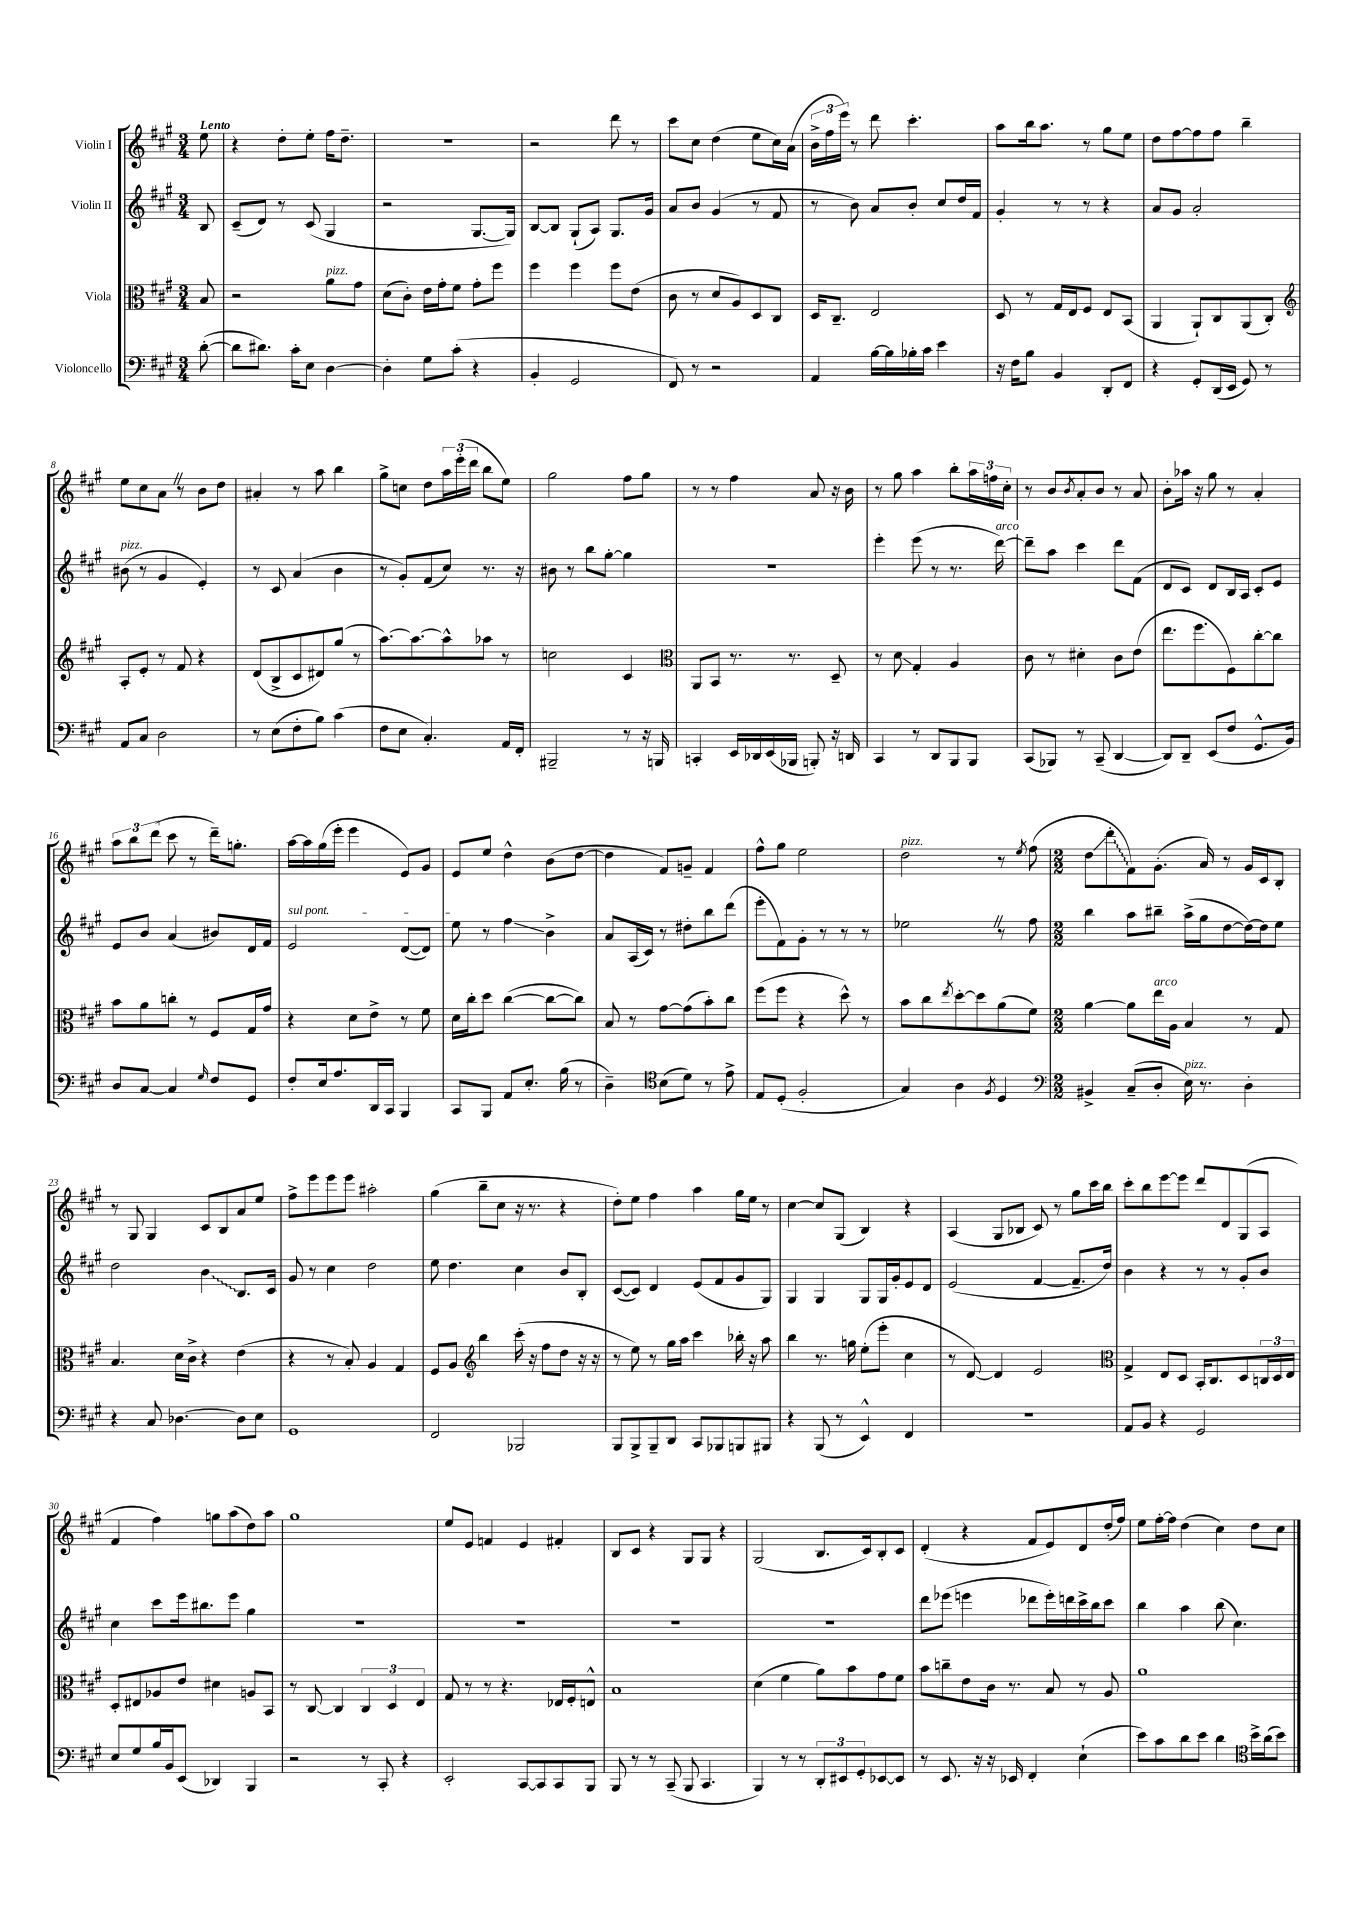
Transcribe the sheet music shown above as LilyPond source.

<<
\new StaffGroup <<
\new Staff = "s0" \with { instrumentName = "Violin I" } {
    \clef treble \key a \major \numericTimeSignature \time 3/4 \partial 8 \tempo "Lento"
    e''8 |
    r4 d''8-. e''8-. fis''16 d''8.-- |
    R2. |
    r2 d'''8 r8 |
    cis'''8 cis''8 d''4( e''8 cis''16) a'16( |
    \tuplet 3/2 { b'16-> fis''16 e'''16) } r8 d'''8 cis'''4.-. |
    a''8 b''16 a''8. r8 gis''8 e''8 |
    d''8 fis''8~ fis''8 fis''8 b''4-- |
    e''8 cis''8 a'8 \once \override BreathingSign.text = \markup { \musicglyph "scripts.caesura.straight" } \breathe r8 b'8 d''8 |
    ais'4-. r8 a''8 b''4 |
    gis''8-> c''8 d''8 \tuplet 3/2 { a''16 e'''16-.( d'''16 } b''8 e''8) |
    gis''2 fis''8 gis''8 |
    r8 r8 fis''4 a'8 r16 b'16 |
    r8 gis''8 a''4 b''8-. \tuplet 3/2 { a''16 f''16 cis''16-. } |
    r8 b'8 \acciaccatura { b'8 } a'8-. b'8 r8 a'8 |
    b'8-. aes''16 r16 gis''8 r8 a'4-. |
    \tuplet 3/2 { a''8 b''8 d'''8( } cis'''8 r8 d'''16--) g''8.-. |
    a''16~ a''16 gis''16( e'''16-. e'''4 e'8) gis'8 |
    e'8 e''8 d''4-^ b'8( d''8~ |
    d''4 fis'8) g'8-- fis'4 |
    fis''8-^ gis''8 e''2 |
    d''2^\markup { \italic "pizz." } r8 \acciaccatura { e''8 } fis''8( |
    \numericTimeSignature \time 2/2 d''8\glissando \once \override Glissando.style = #'zigzag d'''8-.\glissando fis'8) gis'8.-.( a'16) r8 gis'16 cis'16 b8-. |
    r8 gis8 gis4 cis'8 b8 a'8 e''8 |
    fis''8-> e'''8 e'''8 e'''8 ais''2-. |
    gis''4( b''8-- cis''8 r16 r8. r4 |
    d''8-.) e''8 fis''4 a''4 gis''16 e''16 r8 |
    cis''4~ cis''8 gis8( b4) r4 |
    a4( gis8 bes8 cis'8) r8 gis''8 cis'''16 b''16 |
    cis'''8-. b''8 e'''8~ e'''8 d'''8 d'8 gis8( a8 |
    fis'4 fis''4) g''8 a''8( d''8) a''8 |
    gis''1 |
    e''8 e'8 f'4 e'4 fis'4-. |
    b8 cis'8 r4 gis8 gis8 r4 |
    gis2( b8. cis'16) b8-. cis'8 |
    d'4-.( r4 fis'8 e'8) d'8 d''16-.( fis''16) |
    e''8 fis''16~-. fis''16 d''4( cis''4) d''8 cis''8 \bar "|." |
}
\new Staff = "s1" \with { instrumentName = "Violin II" } {
    \clef treble \key a \major \numericTimeSignature \time 3/4 \partial 8
    b8 |
    cis'8--( d'8) r8 cis'8( gis4 |
    r2 gis8.~ gis16) |
    b8~ b8 gis8-!( a8) gis8. gis'16 |
    a'8 b'8 gis'4( r8 fis'8 |
    r8 b'8) a'8 b'8-. cis''8 d''16 fis'16 |
    gis'4-. r8 r8 r4 |
    a'8 gis'8 a'2-. |
    bis'8^\markup { \italic "pizz." }( r8 gis'4 e'4-.) |
    r8 cis'8 a'4( b'4 |
    r8 gis'8-.) fis'8( cis''8) r8. r16 |
    bis'8 r8 b''8 gis''8~-. gis''4 |
    R2. |
    e'''4-. e'''8( r8 r8. d'''16~^\markup { \italic "arco" }) |
    d'''8-- a''8 cis'''4 d'''8 fis'8( |
    d'8 cis'8) d'8 b16 a16 cis'8-. e'8 |
    e'8 b'8 a'4( bis'8) d'16 fis'16 |
    \once \override TextSpanner.bound-details.left.text = \markup { \italic "sul pont." } e'2\startTextSpan d'8~( d'8) |
    e''8\stopTextSpan r8 fis''4\glissando b'4-> |
    a'8 a16( cis'16) r8 dis''8-. b''8 d'''8( |
    e'''8-. fis'8) gis'8-. r8 r8 r8 |
    ees''2 \once \override BreathingSign.text = \markup { \musicglyph "scripts.caesura.straight" } \breathe r8 fis''8 |
    \numericTimeSignature \time 2/2 b''4 a''8 bis''8-- a''16->( gis''16 d''8~ d''16~) d''16 e''8 |
    d''2 \once \override Glissando.style = #'zigzag b'4\glissando b8. cis'16 |
    gis'8 r8 cis''4 d''2 |
    e''8 d''4. cis''4 b'8 b8-. |
    cis'8~( cis'8) d'4 e'8( fis'8 gis'8 gis8) |
    gis4 gis4 gis8 gis16 gis'16-. e'8 d'8 |
    e'2( fis'4~ fis'8.-- d''16) |
    b'4 r4 r8 r8 gis'8-. b'8 |
    cis''4 cis'''8 e'''16 bis''8. e'''8 gis''4 |
    R1 |
    R1 |
    R1 |
    R1 |
    d'''8 ees'''8( e'''4 des'''8 e'''16-.) d'''16 cis'''16-> b''16 cis'''8 |
    b''4 a''4 b''8( cis''4.) \bar "|." |
}
\new Staff = "s2" \with { instrumentName = "Viola" } {
    \clef alto \key a \major \numericTimeSignature \time 3/4 \partial 8
    b8 |
    r2 a'8^\markup { \italic "pizz." } gis'8 |
    d'8( cis'8-.) e'16 gis'16-. fis'8 gis'8-. fis''8 |
    fis''4 fis''4 fis''8 e'8( |
    cis'8 r8 d'8 a8) d8 cis8 |
    d16 cis8.-- e2 |
    d8 r8 gis16 e16 fis8 e8 b,8( |
    a,4 a,8-!) cis8 a,8( cis8-.) |
    \clef treble a8-. e'8-. r8 fis'8 r4 |
    d'8( b8-> cis'8 dis'8) gis''8( r8 |
    a''8.~) a''8.~ a''8-^ aes''8 r8 |
    c''2 cis'4 |
    \clef alto a,8 b,8 r8. r8. d8-- |
    r8 d'8\glissando gis4-. a4 |
    cis'8 r8 dis'4-. cis'8 e'8( |
    e''8. fis''8. fis8) cis''8~-. cis''8 |
    b'8 a'8 c''8-. r8 fis8 gis16 gis'16 |
    r4 d'8 e'8-> r8 fis'8 |
    d'16 cis''16-. d''8 cis''4~( cis''8~ cis''8) |
    b8 r8 gis'8~ gis'8( b'8-.) cis''8 |
    fis''8( fis''8 r4 d''8-^) r8 |
    b'8 cis''8 \acciaccatura { e''8 } d''8~-. d''8 a'8( fis'8) |
    \numericTimeSignature \time 2/2 a'4~ a'8 e''16^\markup { \italic "arco" } a16 b4 r8 gis8 |
    b4. d'16 cis'16-> r4 e'4( |
    r4 r8 b8-.) a4 gis4 |
    fis8 a8 \clef treble b''4 cis'''16-.( r16 fis''8 d''8 r16 r16 |
    r8 e''8) r8 gis''16 a''16 cis'''4 bes''16-. r16 a''8 |
    b''4 r8. g''16 e''8-.( e'''8-. cis''4 |
    r8 d'8~) d'4 e'2 |
    \clef alto gis4-> e8 d8 b,16-. cis8. d8 \tuplet 3/2 { c16 d16 e16 } |
    d8-. eis8 aes8 e'8 dis'4 a8 b,8 |
    r8 cis8~ cis4 \tuplet 3/2 { cis4 d4 e4 } |
    gis8 r8 r8 r4. ees16 fis16-. e8-^ |
    b1 |
    d'4( fis'4 a'8) b'8 gis'8 fis'8 |
    b'8 c''8-- e'8 cis'16 r8. b8 r8 a8 |
    a'1 \bar "|." |
}
\new Staff = "s3" \with { instrumentName = "Violoncello" } {
    \clef bass \key a \major \numericTimeSignature \time 3/4 \partial 8
    d'8~-.( |
    d'8 dis'8.) cis'16-. e8 d4~ |
    d4-. gis8 cis'8-.( r4 |
    b,4-. gis,2 |
    fis,8) r8 r2 |
    a,4 b16~ b16 bes16-. cis'16 e'4 |
    r16 fis16 b8 b,4 d,8-. fis,8 |
    r4 gis,8-. d,16( e,16 gis,8) r8 |
    a,8 cis8 d2 |
    r8 e8( fis8-. b8) cis'4( |
    fis8 e8 cis4.-.) a,16 fis,16-. |
    bis,,2-- r8 r16 b,,16 |
    c,4-. e,16 des,16 e,16( bes,,16 b,,8-.) r16 d,16 |
    cis,4 r8 d,8 b,,8 b,,8 |
    cis,8( bes,,8) r8 cis,8--( d,4~ |
    d,8) d,8-- e,8( fis8 gis,8.-^ b,16) |
    d8 cis8~ cis4 \grace { gis16 } fis8 gis,8 |
    fis8-. e16 a8. d,16 cis,16 b,,4 |
    cis,8 b,,8 a,8 e8.-. b16( r8 |
    d4--) \clef tenor b8( d'8) r8 e'8-> |
    e8 d8-.( fis2-. |
    gis4) a4 \acciaccatura { fis8 } d4 |
    \numericTimeSignature \time 2/2 \clef bass bis,4-> cis8--( d8-. e16^\markup { \italic "pizz." }) r8. d4-. |
    r4 cis8 des4.~ des8 e8 |
    gis,1 |
    fis,2 bes,,2 |
    b,,8 b,,8-> b,,8-- d,8 cis,8 bes,,8 b,,8 bis,,8 |
    r4 b,,8( r8 e,4-^) fis,4 |
    R1 |
    a,8 b,8 r4 gis,2 |
    e8 gis8 b16 b,16 e,8( des,4) b,,4 |
    r2 r8 cis,8-. r4 |
    e,2-. cis,8~ cis,8 cis,8 b,,8 |
    b,,8 r8 r8 cis,8--( b,,8 cis,4. |
    b,,4) r8 r8 \tuplet 3/2 { d,8-. eis,8 gis,8-. } ees,8~ ees,8 |
    r8 e,8. r16 r16 ees,16 fis,4-. e4-!( |
    e'8) cis'8 d'8 e'8 d'4 \clef tenor b'16-> a'16( b'8) \bar "|." |
}
>>
>>
